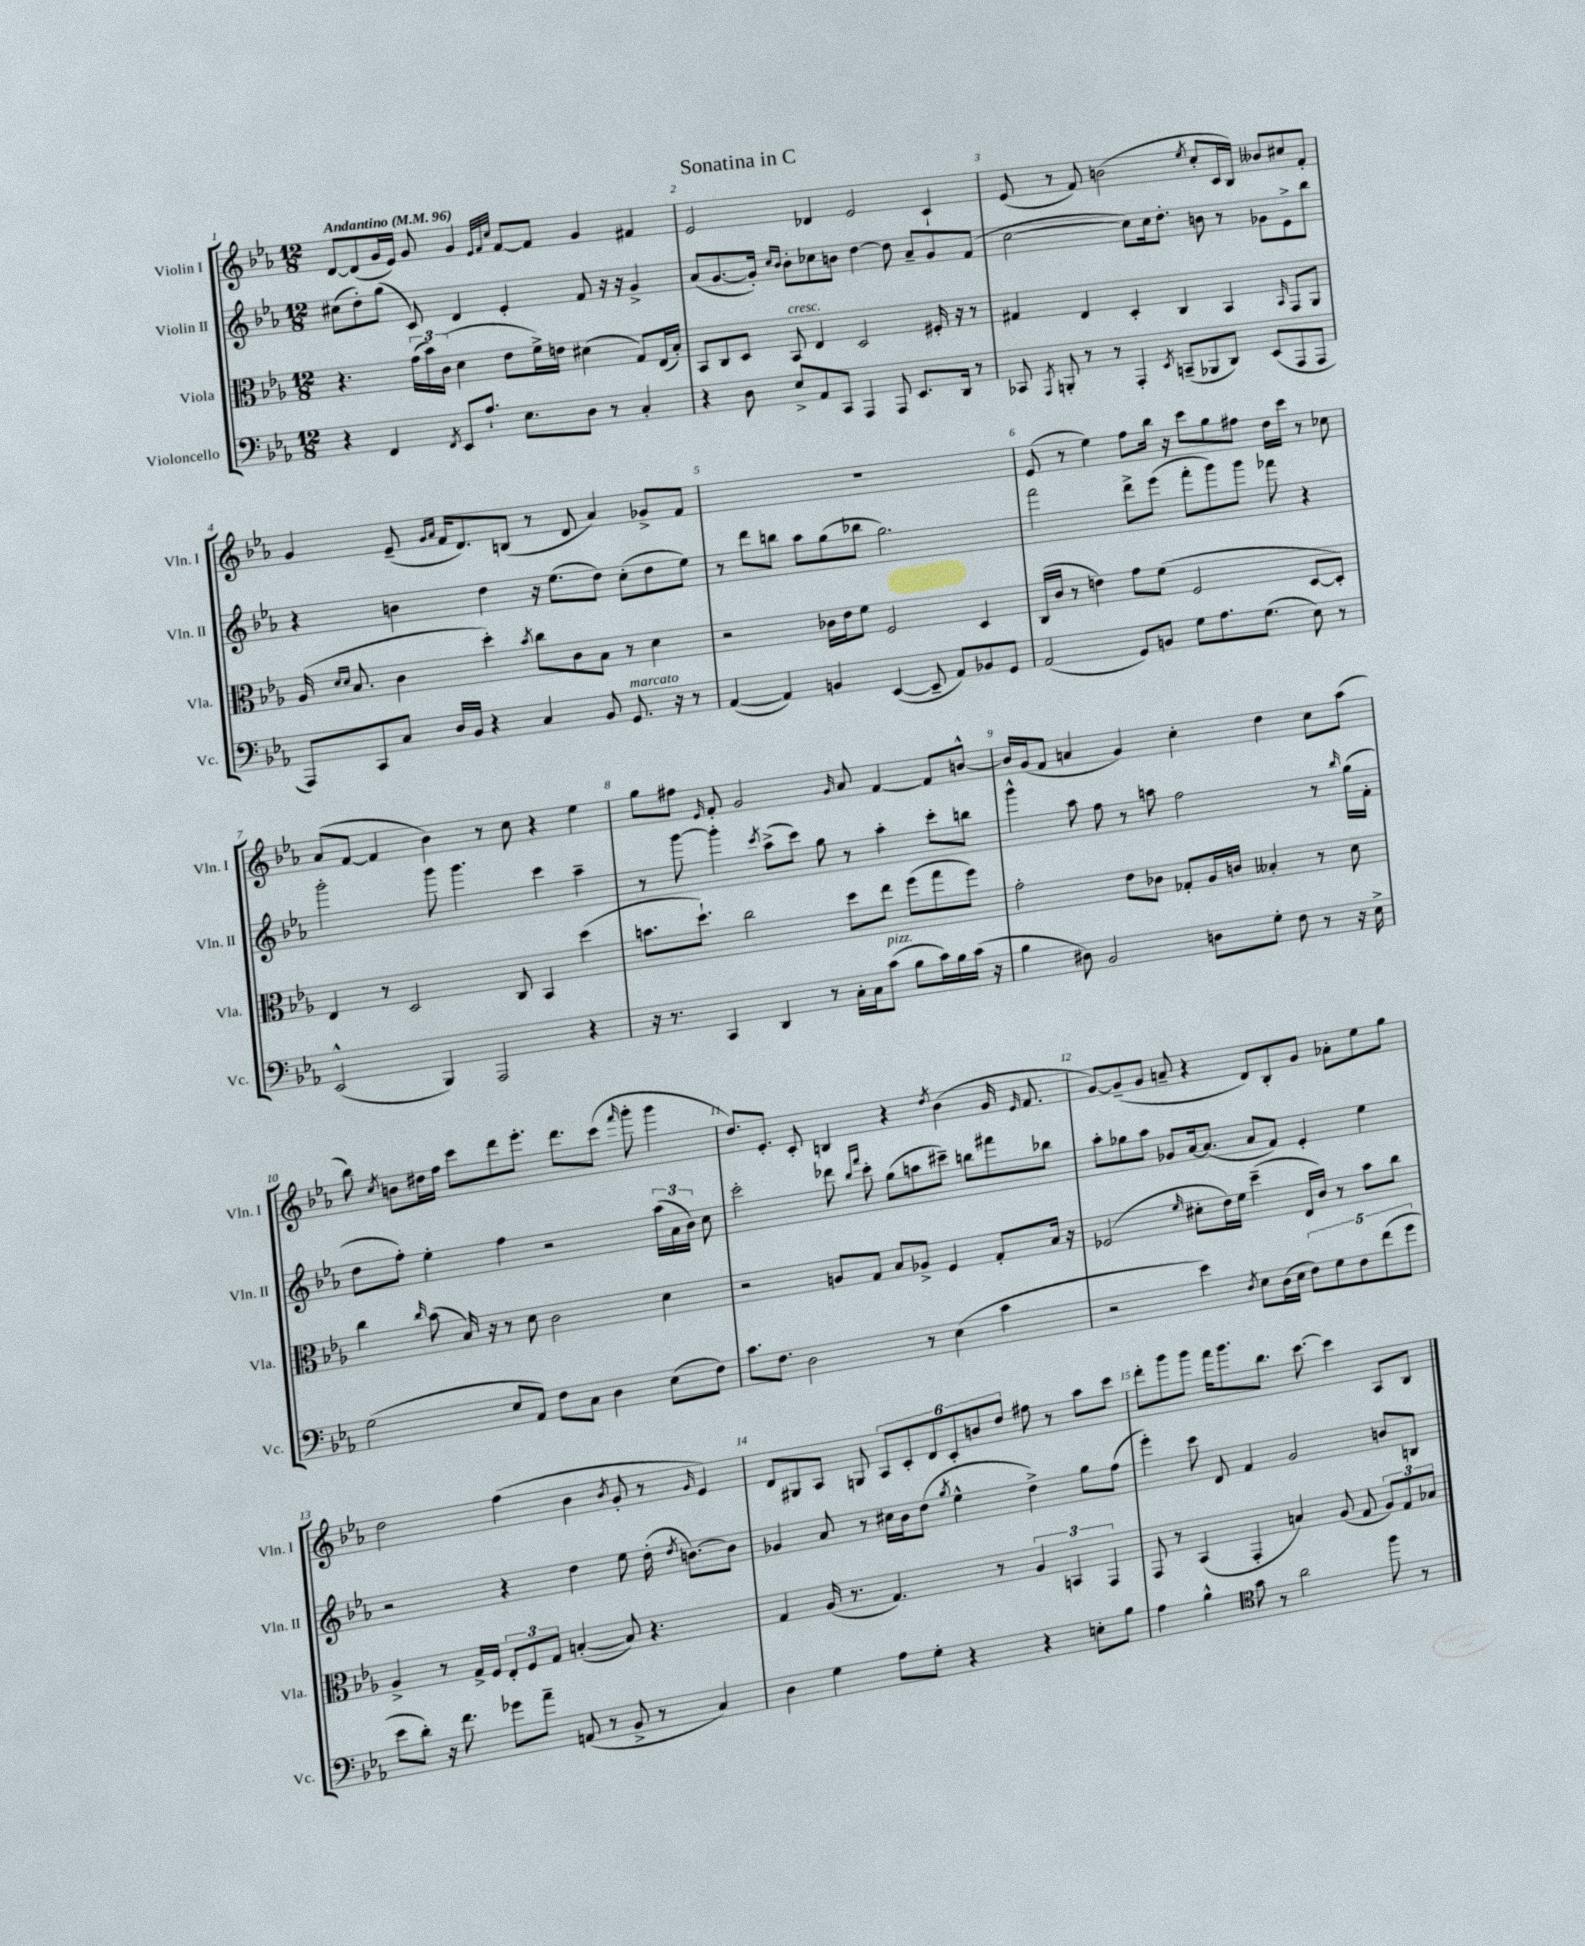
\header { title = "Sonatina in C" }
<<
\new StaffGroup <<
\new Staff = "s0" \with { instrumentName = "Violin I" shortInstrumentName = "Vln. I" } {
    \clef treble \key ees \major \numericTimeSignature \time 12/8 \tempo "Andantino" 4 = 96
    \autoBeamOff d'8[~ d'8( g'16 ees'16]) g'8 g'4 \grace { ees'32[ f'32 c''32] } f'8[~ f'8] g'4 fis'4 |
    ees'2 des'4 ees'2 c'4-! |
    ees'8( r8 f'8) b'2( \acciaccatura { ees''8 } c''8[-. c'16 bes16]) beses'8[ cis''8 f'8]-. |
    g'4 ees'8--( \grace { g'16[ aes'16] } f'16[ d'8.) b8]( r8 d'8 aes'4) ges'8[-> f'8] |
    R1. |
    ees'8( r8 ees''4) f''8[ bes''16] r16 c'''8[ g''8 fis''8] d''16[ c'''16] r8 ces''8 |
    aes'8[( f'8]~ f'4 bes'4) r8 c''8 r4 ees''4 |
    g''8[ fis''8] \grace { ees'16 } f'8-. g'2 \grace { g'16 } aes'8 f'4~ f'8[ b'8]~-^ |
    b'16[ g'16( f'8] a'4 g'4) c''4-. d''4 c''8[ aes''8]( |
    bes''8) \acciaccatura { c''8 } b'8[ dis''16 f''16] c'''8[ d'''8 ees'''8.]-. d'''8.[ c'''8]( \grace { f'''16 } g'''8-. g'''4 |
    d''8.[) ees'8.]-. c'8-. b4 r4 \acciaccatura { d''8 } bes'4( g'16 \grace { ees'16 } f'8. |
    g'8[~) g'8--( g'8] a'8-- r4 d'8[) bes8-. g'8] aes'8[-. ees''8 g''8] |
    d''2 f''4( bes'4 \acciaccatura { bes'8 } g'8-. r8 \grace { g'16 } ees'4) |
    d'8[ gis8 aes8] g8 \tuplet 6/4 { aes8[ c'8-. d'8 c'8-. b'8 d''8] } fis''8 r8 aes''8[ c'''8] |
    d'''8[-. g'''8 g'''8] f'''16[ g'''8. bes''8.] c'''8.~ c'''4 aes8[ bes8] \bar "|." |
}
\new Staff = "s1" \with { instrumentName = "Violin II" shortInstrumentName = "Vln. II" } {
    \clef treble \key ees \major \numericTimeSignature \time 12/8
    \autoBeamOff cis''8[( d''8-.) g''8]( c'8) d'4 ees'4-. f'8 r16 r16 g'4-> |
    aes'8[( g'8.~ g'16]-.) \grace { c''16[ bes'16] } bes'8[-. ces''8 b'8] d''4~ d''8 aes'8[-- g'8 f'8]( |
    c''2~ c''8[) c''16 d''8.]-. b'8 r8 ges'8[ ees'8-> bes''8] |
    r4 b'4 d''4 r16 ees''8.[( d''8]) c''8[-.( d''8 ees''8]) |
    r8 d'''8[ b''8] aes''8[ g''8( bes''8] g''2.) |
    f'''2 d'''8[-> ees'''8]( f'''8[-. g'''8) g'''8] fes'''8 r4 |
    g'''2-. g'''8 g'''4. c'''4 aes''4-- |
    r8 g'''8~ g'''4-. \acciaccatura { c'''8 } aes''8[->( c'''8]) g''8 r8 aes''4-. c'''8[-. b''8] |
    g'''4-^ aes''8 f''8 r8 a''8 f''2 r8 \grace { bes''16 } g''16[( f'16]-. |
    d''8[ f''8]-.) ees''4-. f''4 r2 \tuplet 3/2 { aes''16[( aes'16 bes'16]) } c''8 |
    c'''2-. des'''8 \grace { bes''16[ f'''16] } c'''8-. g''8[( a''8 cis'''8]--) b''8[ fis'''8 bes''8] |
    aes''8[-. ges''8 aes''8] ges'8[ aes'16~ aes'8.]( aes'8[ f'8]) ees'4-. ees''4 |
    r2 r4 d''4 ees''8 d''16-.( \acciaccatura { d''8 } b'8.[~) b'8] |
    ges'4 aes'8 r8 cis''16[ bes'16 d''8]( \acciaccatura { g''8 } ees''4-^ d''4->) g''8[ f''8]( |
    ees'''4-.) c'''8 d'8 f'4 g'2 b'8[ b8] \bar "|." |
}
\new Staff = "s2" \with { instrumentName = "Viola" shortInstrumentName = "Vla." } {
    \clef alto \key ees \major \numericTimeSignature \time 12/8
    \autoBeamOff r4. \tuplet 3/2 { g'16[( bes'16) c'16]( } d'4 ees'8[ f'16->) e'16] dis'4( g8[) ees16( bes16]-.) |
    bes,8[ c8 d8] bes,8^\markup { \italic "cresc." } ees4 d2 fis16-. r16 r8 |
    gis4 ees4 d4-. c4 bes,4 \grace { bes,16 } g,8[ aes,8] |
    aes16( \grace { d'16[ d'16] } bes8. c'4 d''4-.) \acciaccatura { bes'8 } c''8[ c'8 bes8] r8 d'4 |
    r2 ces'16[ ees'16 f'8] f2 d4 |
    c16[( c'16] r8 e'4) g'8[ f'8]( f2 d8[~ d8]-.) |
    ees4 r8 d2 c8 bes,4 d''4( |
    b'8.[ d''8.]-!) c''2 d''8[ ees''8] f''8[( g''8 f''8]) |
    g'2-. ees'8[ ces'8] ges8[-. aes16 c'16] beses4-. r8 d'8 |
    c''4 \grace { c''16 } bes'8( bes16) r16 r8 d'8 c'2 d'4 |
    r2 a8[ g8] bes8[ aes8]-> f4 g8[-. bes16] r16 |
    fes2( \grace { f'16 } dis'8[-. ees'16) f'16] d''4--( ees16[ c'16]) r8 bes'8[ c''8] |
    aes4-> r8 g16[-> f16] \tuplet 3/2 { ees8[-. f8 g8] } b4~-.( b8) r4. |
    g4 aes16( r8. g4.) r8 \tuplet 3/2 { aes4 b,4 g,4 } |
    g,8 r8 bes,4( g,4-. b4) aes8( g8 \tuplet 3/2 { aes8[) g8 bes8] } \bar "|." |
}
\new Staff = "s3" \with { instrumentName = "Violoncello" shortInstrumentName = "Vc." } {
    \clef bass \key ees \major \numericTimeSignature \time 12/8
    \autoBeamOff r4 f,4 \acciaccatura { f,8 } ees,8[ aes8.]-! ees8.[ d8] r8 c4-. |
    r4 d8 ees8[-> aes,8 c,8] aes,,4 aes,,8 ees,8.[ d,16] r8 |
    ces,8 \acciaccatura { aes,,8 } b,,8-. r8 r8 aes,,4-. \acciaccatura { ees,8 } c,8[--( bes,,8 d,8]) ees,8[( aes,,8 aes,,8] |
    aes,,8[) c,8 c8] d16[ bes,16] r4 c4 bes,8 g,8.^\markup { \italic "marcato" } r16 r8 |
    aes,4~( aes,4) b,4 ees,4~( ees,8-- aes,8[) bes,8 g,8] |
    aes,2( g,8[) b,8] g8[ aes8. g8.]( ees8) r8 |
    ees,2-^( bes,,4) aes,,2 r4 |
    r16 r8. c,4 d,4 r8 c16[-. c16 c'8]^\markup { \italic "pizz." }( bes8[ c'16) bes16 c'16]( r16 |
    bes4 dis8) bes,2 d8[ g8]-. f8 r8 r16 ees16-> |
    g2( ees8[ aes,8]) f8[ c8] d4 ees8[( f8]) |
    c'8.[ f8.] d2 r8 ees4( c'4 |
    r2 ees'4) \acciaccatura { d8 } ees8[ d16( ees16] \tuplet 5/4 { f8[) g8 f8 f'8( g'8] } |
    ees'8[ d'8]-.) r16 f'8. ges'8[ aes'8]-- a,8( r8 bes,8-> r8 c4) |
    d4 g4 aes8[ g8]-. r4 r4 e8[-. bes8] |
    aes4 bes4-^ \clef tenor g'8 r8 aes'2 f''8 r8 \bar "|." |
}
>>
>>
\layout { \context { \Score \override BarNumber.break-visibility = ##(#f #t #t) barNumberVisibility = #all-bar-numbers-visible } }
